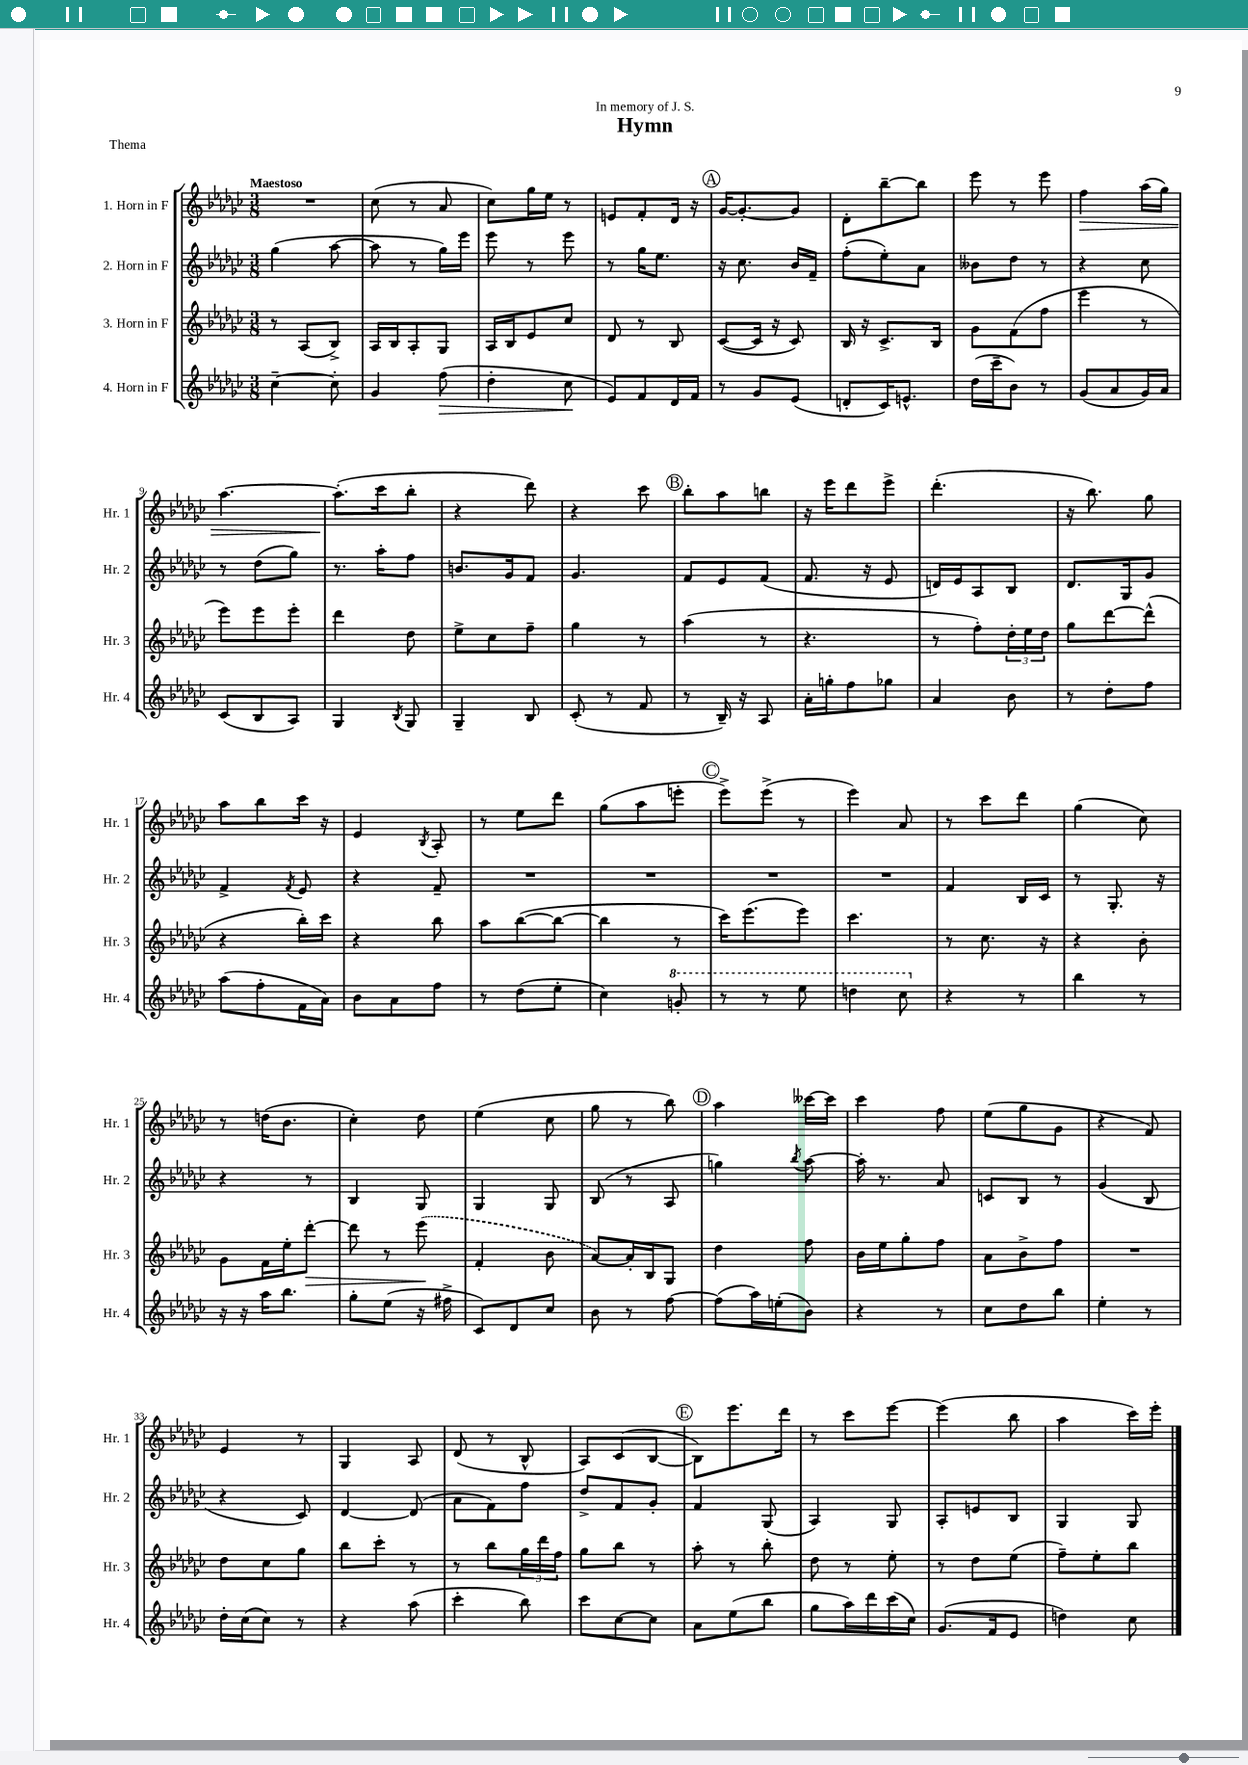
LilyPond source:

\header { title = "Hymn" dedication = "In memory of J. S." piece = "Thema" }
<<
\new StaffGroup <<
\new Staff = "s0" \with { instrumentName = "1. Horn in F" shortInstrumentName = "Hr. 1" } {
    \clef treble \key ges \major \numericTimeSignature \time 3/8 \tempo "Maestoso"
    R4. |
    ces''8( r8 aes'8 |
    ces''8) ges''16 ees''16 r8 |
    e'8 f'8-. des'16 r16 |
    \mark \markup { \circle "A" } ges'16~ ges'8.~-. ges'8 |
    des'8-. bes''8~-- bes''8 |
    ees'''8 r8 ees'''8 |
    f''4\> aes''16( ges''16) |
    aes''4.~ |
    aes''8.-.\!( ces'''16 bes''8-. |
    r4 des'''8) |
    r4 ces'''8 |
    \mark \markup { \circle "B" } bes''8-. aes''8 b''8 |
    r16 ees'''16 des'''8 ees'''8-> |
    des'''4.-.( |
    r16 bes''8.) ges''8 |
    aes''8 bes''8 ces'''16 r16 |
    ees'4 \acciaccatura { bes8 } aes8-. |
    r8 ees''8 des'''8 |
    ges''8( aes''8 e'''8-. |
    \mark \markup { \circle "C" } ees'''8->) ees'''8->( r8 |
    ees'''4) aes'8 |
    r8 ces'''8 des'''8 |
    ges''4( ces''8) |
    r8 d''16( bes'8. |
    ces''4-.) des''8 |
    ees''4( ces''8 |
    ges''8 r8 bes''8) |
    \mark \markup { \circle "D" } aes''4 ceses'''16~ ceses'''16 |
    ces'''4 f''8 |
    ees''8( ges''8 ges'8 |
    r4 f'8) |
    ees'4 r8 |
    ges4 aes8 |
    des'8( r8 bes8-^ |
    aes8) ces'8( bes8~ |
    \mark \markup { \circle "E" } bes8) ees'''8. des'''16 |
    r8 ces'''8 ees'''8~ |
    ees'''4( bes''8 |
    aes''4 ces'''16) ees'''16-. \bar "|." |
}
\new Staff = "s1" \with { instrumentName = "2. Horn in F" shortInstrumentName = "Hr. 2" } {
    \clef treble \key ges \major \numericTimeSignature \time 3/8
    ges''4( aes''8~ |
    aes''8 r8 ges''16) ees'''16 |
    ees'''8 r8 ees'''8 |
    r8 ges''16 ees''8. |
    \mark \markup { \circle "A" } r16 ces''8. bes'16 f'16-- |
    f''8-.( ees''8-.) aes'8 |
    beses'8 des''8 r8 |
    r4 ces''8 |
    r8 des''8( ges''8) |
    r8. aes''16-. f''8 |
    b'8. ges'16 f'8 |
    ges'4. |
    \mark \markup { \circle "B" } f'8 ees'8 f'8( |
    f'8. r16 ees'8 |
    d'16) ees'16 aes8 bes8 |
    des'8. ges16 ges'8 |
    f'4-> \acciaccatura { f'8 } ees'8 |
    r4 f'8-- |
    R4. |
    R4. |
    \mark \markup { \circle "C" } R4. |
    R4. |
    f'4 bes16 ces'16 |
    r8 ges8.-. r16 |
    r4 r8 |
    bes4 ges8 |
    ges4 ges8 |
    bes8( r8 aes8 |
    \mark \markup { \circle "D" } g''4) \acciaccatura { bes''8 } aes''8~ |
    aes''16-. r8. aes'8 |
    c'8 bes8 r8 |
    ges'4( bes8 |
    r4 ces'8) |
    des'4~ des'8( |
    aes'8 f'8) f''8 |
    des''8-> f'8 ges'8-. |
    \mark \markup { \circle "E" } f'4 ges8( |
    aes4) ges8 |
    aes8-. e'8 bes8 |
    ges4 ges8 \bar "|." |
}
\new Staff = "s2" \with { instrumentName = "3. Horn in F" shortInstrumentName = "Hr. 3" } {
    \clef treble \key ges \major \numericTimeSignature \time 3/8
    r8 aes8( bes8->) |
    aes16 bes16 aes8-. ges8 |
    aes16 bes16 ees'8 ces''8 |
    des'8 r8 bes8 |
    \mark \markup { \circle "A" } ces'8~( ces'16 r16 ces'8) |
    bes16 r16 ces'8.-> bes16 |
    ges'8 f'8( f''8 |
    ees'''4 r8 |
    ees'''8) ees'''8 ees'''8-. |
    des'''4 des''8 |
    ees''8-> ces''8 f''8-- |
    ges''4 r8 |
    \mark \markup { \circle "B" } aes''4( r8 |
    r4. |
    r8 f''8-.) \tuplet 3/2 { des''16-. ees''16 des''16 } |
    ges''8 des'''8~ des'''8-^( |
    r4 bes''16-.) ces'''16 |
    r4 bes''8 |
    aes''8 bes''8~( bes''8~ |
    bes''4 r8 |
    \mark \markup { \circle "C" } ces'''16) ees'''8.( ees'''8) |
    ces'''4. |
    r8 ces''8. r16 |
    r4 bes'8-. |
    ges'8 f'16 ees''16-. des'''8~-.\> |
    des'''8 r8 \once \slurDashed ees'''8\!( |
    f'4-. bes'8 |
    aes'8~) aes'16-. bes16 ges8 |
    \mark \markup { \circle "D" } des''4 f''8 |
    bes'16 ees''16 ges''8-. f''8 |
    aes'8 bes'8-> f''8 |
    R4. |
    des''8 ces''8 ges''8 |
    bes''8 ces'''8-. r8 |
    r8 bes''8 \tuplet 3/2 { ges''16 des'''16 f''16 } |
    ges''8 bes''8 r8 |
    \mark \markup { \circle "E" } aes''8-. r8 bes''8-. |
    des''8 r8 ees''8-. |
    r8 des''8 ees''8( |
    f''8--) ees''8-. bes''8 \bar "|." |
}
\new Staff = "s3" \with { instrumentName = "4. Horn in F" shortInstrumentName = "Hr. 4" } {
    \clef treble \key ges \major \numericTimeSignature \time 3/8
    ces''4~-- ces''8-. |
    ges'4 f''8\>( |
    des''4-. ces''8\! |
    ees'8) f'8 des'16 f'16 |
    \mark \markup { \circle "A" } r8 ges'8 ees'8( |
    d'8-. ces'16) e'8.-^ |
    des''16( ces'''16-- bes'8) r8 |
    ges'8( aes'8 ges'16) aes'16 |
    ces'8( bes8 aes8) |
    ges4 \acciaccatura { bes8 } ges8 |
    ges4-- bes8 |
    ces'8-.( r8 f'8 |
    \mark \markup { \circle "B" } r8 bes16--) r16 aes8 |
    aes'16-. g''16-. f''8 ges''8 |
    aes'4 bes'8 |
    r8 des''8-. f''8 |
    aes''8( f''8-. f'16 aes'16) |
    bes'8 aes'8 f''8 |
    r8 des''8( ees''8-. |
    ces''4) \ottava #1 g''8-. |
    \mark \markup { \circle "C" } r8 r8 ees'''8 |
    d'''4 ces'''8 \ottava #0 |
    r4 r8 |
    bes''4 r8 |
    r16 r16 aes''16 bes''8. |
    ges''8-. ees''8( r16 fis''16-> |
    ces'8) des'8 ces''8 |
    bes'8 r8 f''8~ |
    \mark \markup { \circle "D" } f''8( aes''16) e''16-.( bes'8) |
    r4 r8 |
    ces''8 des''8 bes''8 |
    ees''4-. r8 |
    des''16-. ces''16( ces''8) r8 |
    r4 aes''8( |
    ces'''4-. bes''8) |
    ces'''8 ces''8~ ces''8 |
    \mark \markup { \circle "E" } aes'8 ees''8( bes''8 |
    ges''8 aes''16) des'''16 ces'''16( ces''16) |
    ges'8.( f'16 ees'8 |
    d''4) ces''8 \bar "|." |
}
>>
>>
